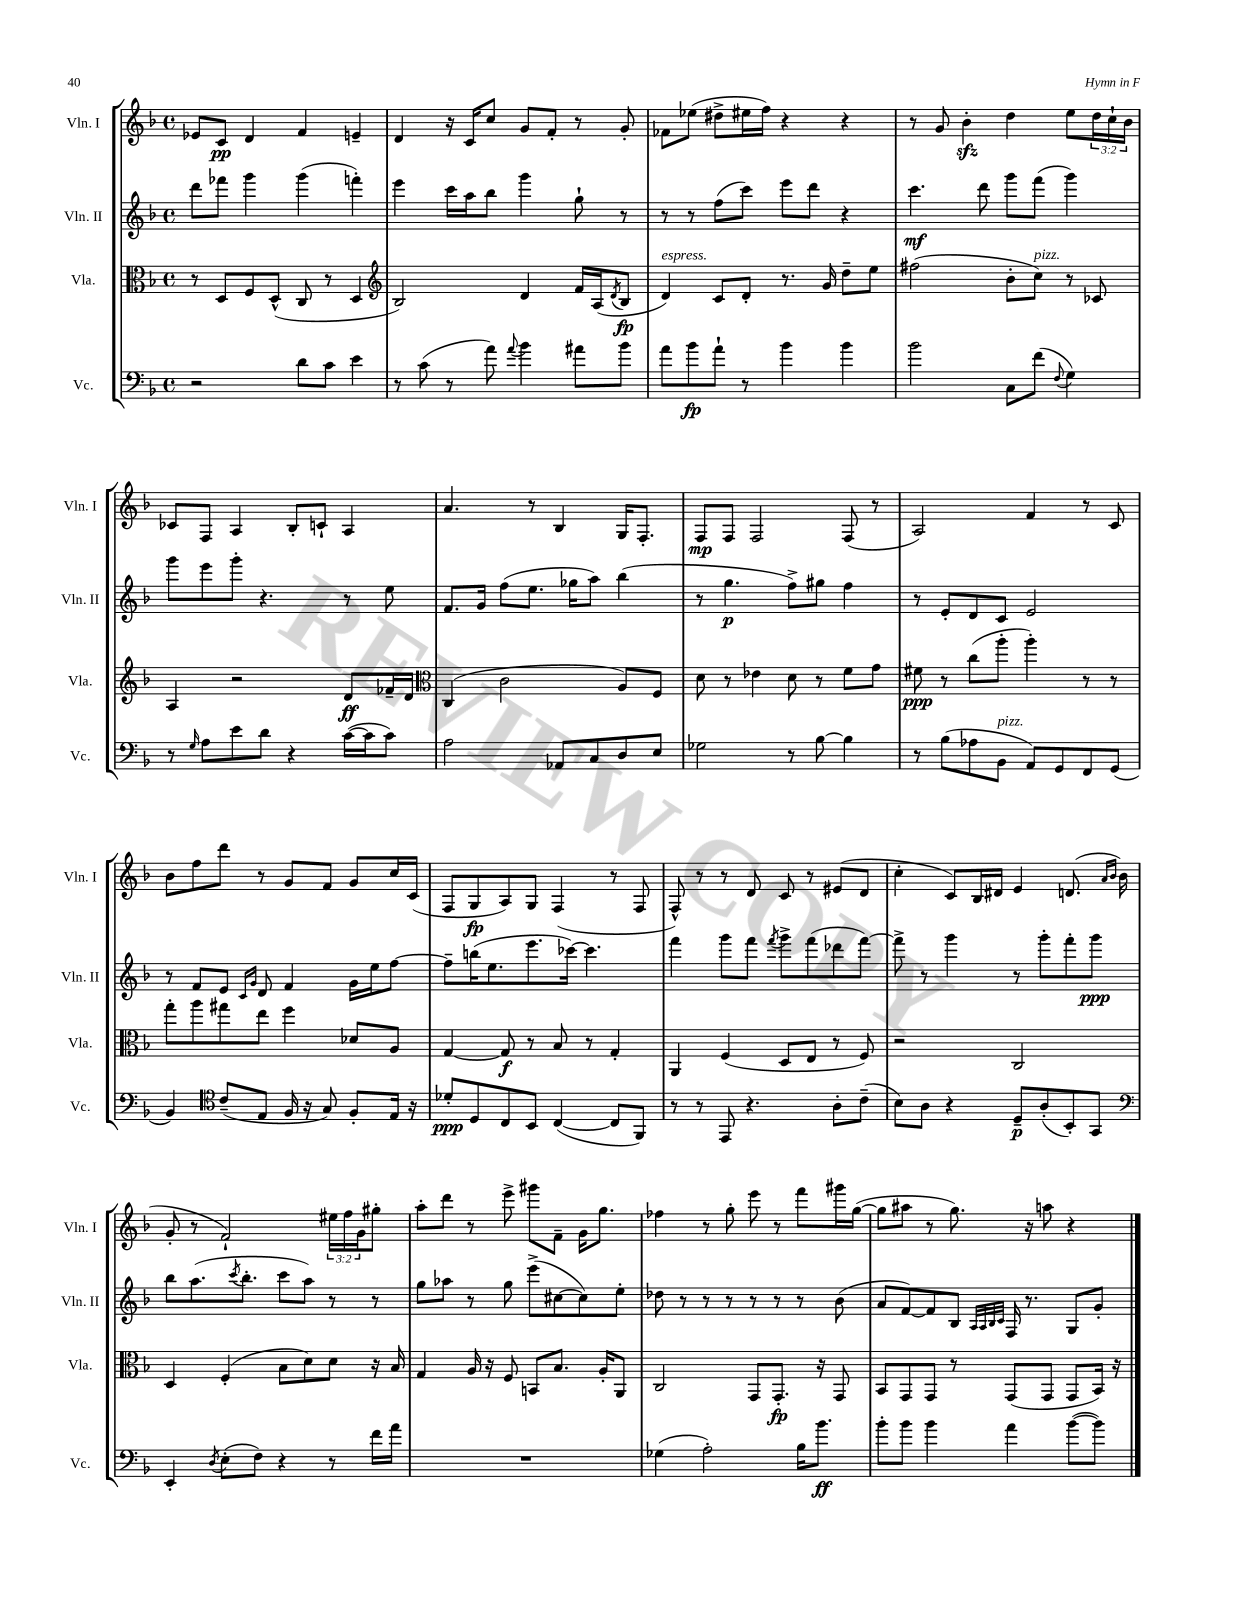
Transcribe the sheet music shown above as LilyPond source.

<<
\new StaffGroup <<
\new Staff = "s0" \with { instrumentName = "Vln. I" shortInstrumentName = "Vln. I" } {
    \clef treble \key f \major \defaultTimeSignature \time 4/4 \override Staff.TupletNumber.text = #tuplet-number::calc-fraction-text
    ees'8 c'8\pp d'4 f'4 e'4-- |
    d'4 r16 c'16 c''8 g'8 f'8-. r8 g'8-. |
    fes'8 ees''8( dis''8-> eis''16 f''16) r4 r4 |
    r8 g'8 bes'4-.\sfz d''4 e''8 \tuplet 3/2 { d''16 c''16-! bes'16 } |
    ces'8 f8 a4 bes8-. c'8-! a4 |
    a'4. r8 bes4 g16 f8.-. |
    f8\mp f8 f2 f8( r8 |
    a2) f'4 r8 c'8 |
    bes'8 f''8 d'''8 r8 g'8 f'8 g'8 c''16 c'16( |
    f8 g8\fp a8) g8 f4( r8 f8 |
    f8-^) r8 r8 d'8 c'8 r8 eis'8( d'8 |
    c''4-. c'8) bes16 dis'16 e'4 d'8.( \grace { a'16 bes'16 } bes'16 |
    g'8-. r8 f'2-!) \tuplet 3/2 { eis''16 f''16 g'16 } gis''8-. |
    a''8-. d'''8 r8 e'''8-> gis'''8 f'8-- g'16 g''8. |
    fes''4 r8 g''8-. e'''8 r8 f'''8 gis'''16 g''16~( |
    g''8 ais''8 r8 g''8.) r16 a''8 r4 \bar "|." |
}
\new Staff = "s1" \with { instrumentName = "Vln. II" shortInstrumentName = "Vln. II" } {
    \clef treble \key f \major \defaultTimeSignature \time 4/4
    d'''8 fes'''8 g'''4 g'''4( f'''4-.) |
    e'''4 c'''16 a''16 bes''8 g'''4 g''8-! r8 |
    r8 r8 f''8( c'''8) e'''8 d'''8 r4 |
    c'''4.\mf d'''8 g'''8 f'''8( g'''4) |
    g'''8 e'''8 g'''8-. r4. r8 e''8 |
    f'8. g'16 f''8( e''8. ges''16 a''8) bes''4( |
    r8 g''4.\p f''8->) gis''8 f''4 |
    r8 e'8-. d'8 c'8 e'2 |
    r8 f'8 e'8 \grace { c'16 g'16 } d'8 f'4 g'16 e''16 f''8~ |
    f''8-- b''16( e''8. e'''8. ces'''16~) ces'''4. |
    f'''4 g'''8 f'''8 \acciaccatura { f'''8 } g'''8-> f'''8( des'''8 f'''8~) |
    f'''8-> r8 g'''4 r8 g'''8-. f'''8-. g'''8\ppp |
    bes''8 a''8.( \acciaccatura { c'''8 } bes''8.-. c'''8 a''8) r8 r8 |
    g''8 aes''8 r8 g''8 e'''8->( cis''8~ cis''8) e''8-. |
    des''8 r8 r8 r8 r8 r8 r8 bes'8( |
    a'8 f'8~) f'8 bes8 \grace { a32 a32 bes32 c'32 } f16 r8. g8 g'8-. \bar "|." |
}
\new Staff = "s2" \with { instrumentName = "Vla." shortInstrumentName = "Vla." } {
    \clef alto \key f \major \defaultTimeSignature \time 4/4
    r8 d8 f8 d8-^( c8 r8 d4 |
    \clef treble bes2) d'4 f'16 a16( \acciaccatura { d'8 } bes8\fp |
    d'4^\markup { \italic "espress." }) c'8 d'8-. r8. g'16 d''8-- e''8 |
    fis''2( bes'8-. c''8^\markup { \italic "pizz." }) r8 ces'8 |
    a4 r2 d'8\ff fes'16-- d'16 |
    \clef alto c4( c'2 a8) f8 |
    d'8 r8 ees'4 d'8 r8 f'8 g'8 |
    fis'8\ppp r8 c''8( a''8-. a''4-.) r8 r8 |
    g''8-. a''8 gis''8 e''8 f''4 des'8 a8 |
    g4~ g8\f r8 bes8 r8 g4-. |
    a,4 f4( d8 e8 r8 f8) |
    r2 c2 |
    d4 f4-.( bes8 d'8) d'8 r16 bes16 |
    g4 a16 r16 f8 b,8 bes8. a16-. a,8 |
    c2 g,8 g,8.-.\fp r16 g,8 |
    bes,8 g,8 g,8 r8 g,8( g,8 g,8 bes,16) r16 \bar "|." |
}
\new Staff = "s3" \with { instrumentName = "Vc." shortInstrumentName = "Vc." } {
    \clef bass \key f \major \defaultTimeSignature \time 4/4
    r2 d'8 c'8 e'4 |
    r8 c'8( r8 a'8) \appoggiatura { a'8 } bes'4 ais'8 bes'8 |
    a'8 bes'8\fp a'8-! r8 bes'4 bes'4 |
    bes'2 c8 f'8( \appoggiatura { f8 } g4) |
    r8 \grace { g16 } a8 e'8 d'8 r4 c'16~( c'16 c'8) |
    a2 aes,8 c8 d8 e8 |
    ges2 r8 bes8~ bes4 |
    r8 bes8( aes8 bes,8^\markup { \italic "pizz." } a,8) g,8 f,8 g,8( |
    bes,4) \clef tenor c'8--( e8 f16 r16 g8) f8-. e16 r16 |
    des'8-.\ppp d8 c8 bes,8 c4~( c8 f,8) |
    r8 r8 e,8 r4. a8-. c'8--( |
    bes8) a8 r4 d8--\p a8-.( bes,8-.) g,8 |
    \clef bass e,4-. \acciaccatura { d8 } e8-.( f8) r4 r8 f'16 a'16 |
    R1 |
    ges4( a2-.) bes16 bes'8.\ff |
    bes'8-. bes'8 bes'4 a'4 bes'8~( bes'8) \bar "|." |
}
>>
>>
\layout { \context { \Score \remove "Bar_number_engraver" } }
